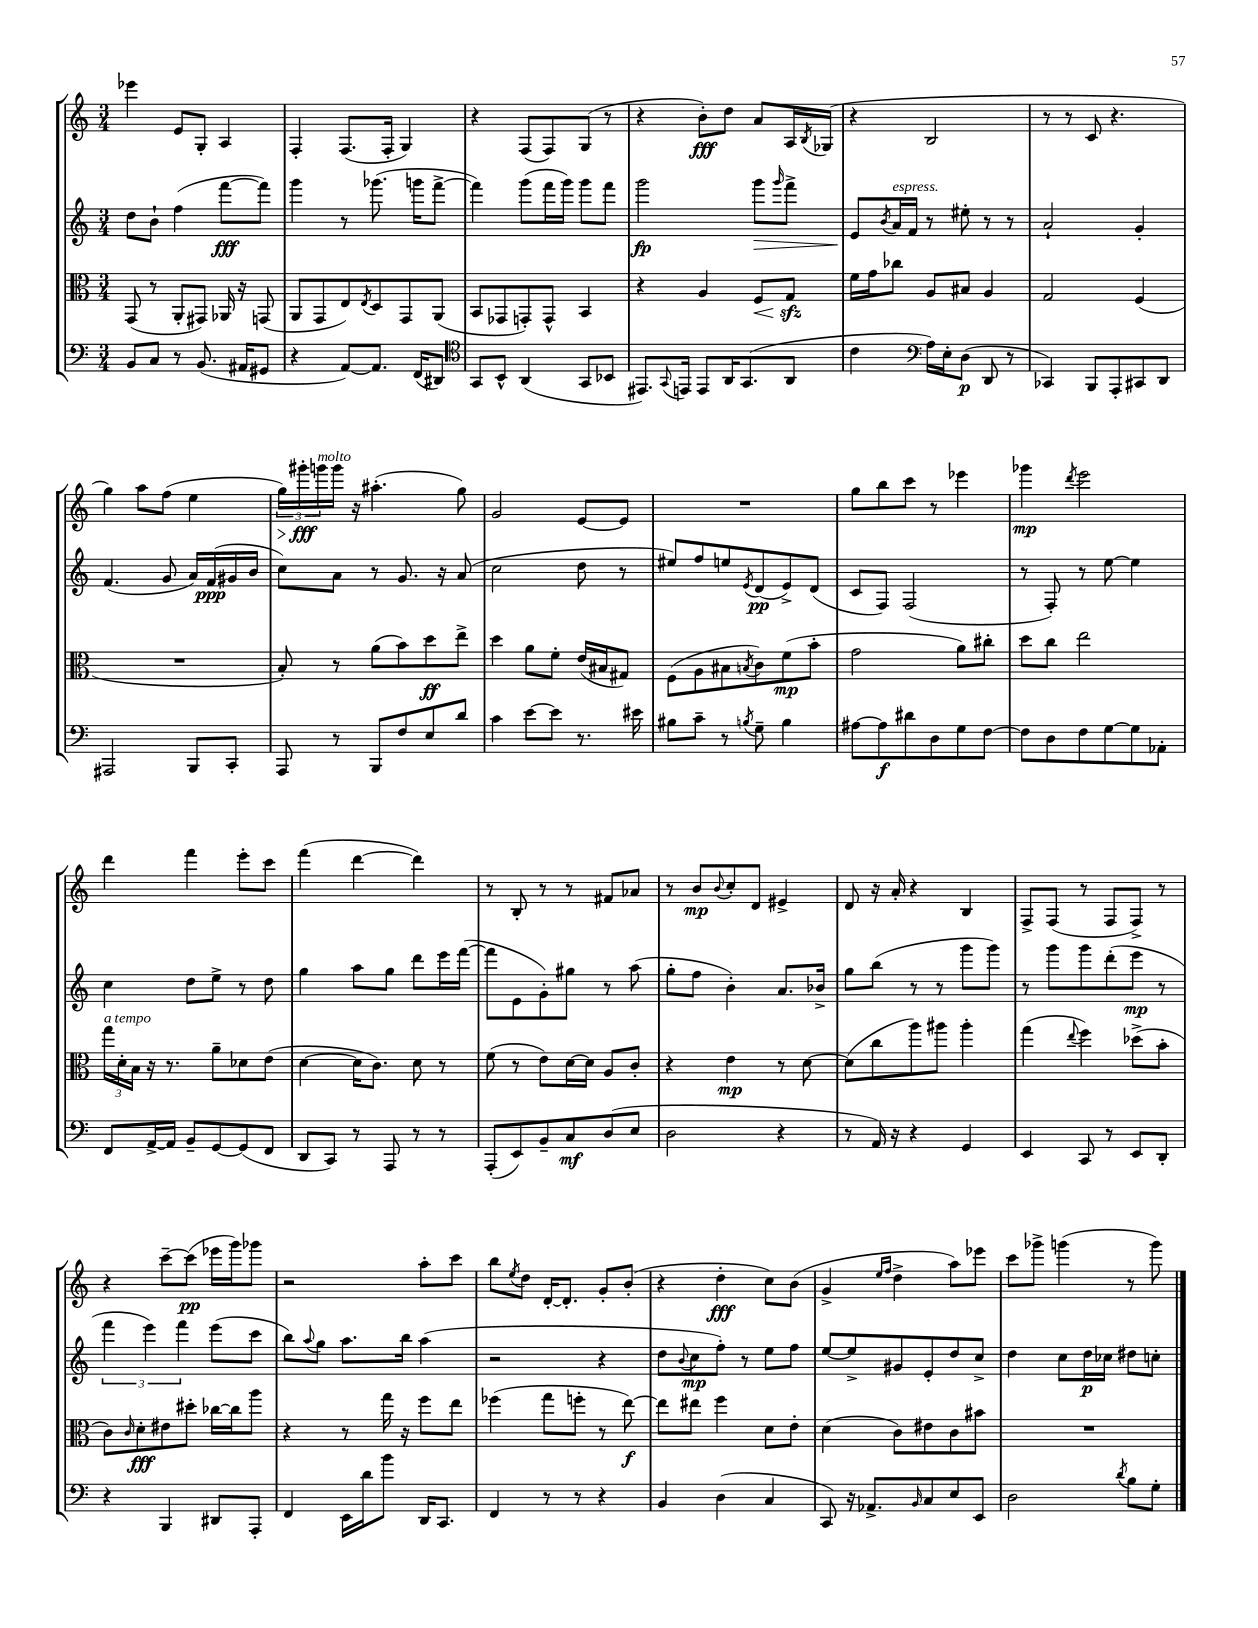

**kern	**kern	**kern	**kern
*staff4	*staff3	*staff2	*staff1
*clefF4	*clefC3	*clefG2	*clefG2
*k[]	*k[]	*k[]	*k[]
*M3/4	*M3/4	*M3/4	*M3/4
8BB/L	(8GG/	8dd\L	4eee-\
8C/J	8r	8b`\J	.
8r	8AA'/L	(4ff\	8e/L
(8.BB/	8GG#/J)	.	8G'/J
.	16AA-/	[8fff\L	4A/
16AA#/LK	16r	.	.
8GG#/J	(8GG/	8fff\]J)	.
=	=	=	=
4r	8AA/L	4ggg\	4F'/
.	8GG/	.	.
[8AA/L)	8E/)	8r	(8.F/L
.	8qE/	.	.
8.AA/]J	8D/	(8.ggg-\	.
.	.	.	16F'/Jk
.	8GG/	.	4G/)
(16FF/LK	.	16ggg\LK	.
8DD#/J)	(8AA/J	[8fff^\J	.
=	=	=	=
*clefC4	*	*	*
8GG/L	8BB/L	4fff\])	4r
8BB^^/J	8GG-/	.	.
(4AA/	8GG'/)	(8ggg\L	(8F/L
.	8GG^^/J	16fff\L	8F/)
.	.	16ggg\JJ)	.
8GG/L	4BB/	8ggg\L	(8G/J
8BB-/J	.	8fff\J	8r
=	=	=	=
8.EE#/L)	4r	2ggg\	4r
8qqGG/	.	.	.
16EE/Jk	.	.	.
8EE/L	4A/	.	8b'\L)
16AA/K	.	.	8dd\J
(8.GG/	.	.	.
.	8F/L	8ggg\L	8a/L
.	.	16qqggg/	.
8AA/J	8G/J	8fff^\J	16A/L
.	.	.	8qB/
.	.	.	(16G-/JJ
=	=	=	=
4c\	16f\LL	8e/L	4r
.	16g\J	.	.
.	.	8qb/	.
.	8cc-\J	16a/L	.
.	.	16f/JJ	.
*clefF4	*	*	*
16A\LL)	8A/L	8r	2B/
16E'\J	.	.	.
(8D\J	8B#/J	8ee#'\	.
8DD/	4A/	8r	.
8r	.	8r	.
=	=	=	=
4CC-/)	2G/	2a`/	8r
.	.	.	8r
8BBB/L	.	.	8c/
8AAA'/	.	.	4.r
8CC#/	(4F/	4g'/	.
8DD/J	.	.	.
=	=	=	=
2AAA#/	2.r	(4.f/	4gg\)
.	.	.	8aa\L
.	.	8g/	(8ff\J
8BBB/L	.	16a/LL)	4ee\
.	.	(16f/	.
8CC'/J	.	16g#/	.
.	.	16b/JJ	.
=	=	=	=
8AAA/	8B'/)	8cc\L)	24gg\LL)
.	.	.	24ggg#'\
.	.	.	24ggg\
8r	8r	8a\J	16ggg\JJ
.	.	.	16r
8BBB/L	(8a\L	8r	(4.aa#'\
8F/	8b\)	8.g/	.
8E/	8dd\	.	.
.	.	16r	.
8d/J	8ee^\J	(8a/	8gg\)
=	=	=	=
4c\	4dd\	2cc\	2g/
[8e\L	8a\L	.	.
8e\]J	8f'\J	.	.
8.r	(16e/LL	8dd\	[8e/L
.	16B#/J	.	.
.	8G#/J)	8r	8e/]J
16e#\	.	.	.
=	=	=	=
8B#\L	(8F\L	8ee#/L)	2.r
8c~\J	8A\	8ff/	.
8r	8B#\	8ee/	.
8qB/	8qB/	8qe/	.
8G~\	8c\)	(8d/	.
4B\	(8f\	8e^/)	.
.	8b'\J	(8d/J	.
=	=	=	=
[8A#\L	2g\	8c/L	8gg\L
8A#\]	.	8F/J)	8bb\
8d#\	.	(2F/	8ccc\J
8D\	.	.	8r
8G\	8a\L)	.	4eee-\
[8F\J	8cc#'\J	.	.
=	=	=	=
8F\]L	8dd\L	8r	4ggg-\
8D\	8cc\J	8F'/)	.
.	.	.	8qddd/
8F\	2ee\	8r	2eee\
[8G\	.	[8ee\	.
8G\]	.	4ee\]	.
8AA-'\J	.	.	.
=	=	=	=
8FF/L	24gg\LL	4cc\	4ddd\
.	24d'\	.	.
.	24B\JJ	.	.
[16AA^/L	16r	.	.
16AA/]JJ	8.r	.	.
8BB~/L	.	8dd\L	4fff\
[8GG/	8a~\L	8ee^\J	.
(8GG/]	8d-\	8r	8eee'\L
8FF/J	(8e\J	8dd\	8ccc\J
=	=	=	=
8DD/L	[4d\	4gg\	(4fff\
8CC/J)	.	.	.
8r	16d\]LK	8aa\L	[4ddd\
.	8.c\J)	.	.
8AAA/	.	8gg\J	.
8r	8d\	8ddd\L	4ddd\])
8r	8r	16eee\L	.
.	.	([16fff\JJ	.
=	=	=	=
(8AAA'/L	(8f\	8fff\]L	8r
8EE/)	8r	8e\	8B'/
8BB~/	8e\L)	8g'\)	8r
8C/	[16d\L	8gg#\J	8r
.	16d\]JJ	.	.
(8D/	8A/L	8r	8f#/L
8E/J	8c'/J	(8aa\	8a-/J
=	=	=	=
2D\	4r	8gg'\L	8r
.	.	8ff\J	8b/L
.	.	.	8qqb/
.	4e\	4b'\)	8cc'/
.	.	.	8d/J
4r	8r	8.a/L	4e#^/
.	[8d\	.	.
.	.	16b-^/Jk	.
=	=	=	=
8r	(8d\]L	8gg\L	8d/
16AA/)	8cc\	(8bb\J	16r
16r	.	.	16a'/
4r	8aa\)	8r	4r
.	8aa#\J	8r	.
4GG/	4aa#'\	8ggg\L	4B/
.	.	8ggg\J)	.
=	=	=	=
4EE/	(4gg\	8r	8F^/L
.	.	8ggg\L	(8F/J
.	8qqee/	.	.
8CC/	4ff\)	8ggg\	8r
8r	.	(8ddd'\	8F/L
8EE/L	(8dd-^\L	8eee\J	8F^/J)
8DD'/J	8b'\J	8r	8r
=	=	=	=
4r	8c\L)	6fff\	4r
.	16qqc/	.	.
.	8d'\	.	.
.	.	6eee\)	.
4BBB/	8e#\	.	[8ccc~\L
.	.	6fff\	.
.	8dd#'\J	.	(8ccc\]J
8DD#/L	[16cc-\LL	(8eee\L	16eee-\LL
.	16cc-\]J	.	16ggg\J)
8AAA'/J	8aa\J	8ccc\J	8ggg-\J
=	=	=	=
4FF/	4r	8bb\L)	2r
.	.	8qqaa/	.
.	.	8gg\J	.
16EE\LL	8r	8.aa\L	.
16d\J	.	.	.
8b\J	16gg\	.	.
.	16r	16bb\Jk	.
16DD/LK	8ff\L	(4aa\	8aa'\L
8.CC/J	.	.	.
.	8ee\J	.	8ccc\J
=	=	=	=
4FF/	(4ff-\	2r	8bb\L
.	.	.	8qee/
.	.	.	8dd\J
8r	8gg\L	.	[16d'/LK
.	.	.	8.d'/]J
8r	8ff'\J	.	.
4r	8r	4r	8g'/L
.	[8ee\)	.	(8b'/J
=	=	=	=
4BB/	8ee\]L	8dd\L	4r
.	.	8qqb/	.
.	8ee#\J	8cc\	.
(4D\	4ff\	8ff'\J)	4dd'\
.	.	8r	.
4C/	8d\L	8ee\L	8cc\L)
.	8e'\J	8ff\J	(8b\J
=	=	=	=
8CC/)	(4d\	[8ee/L	4g^/
16r	.	8ee^/]	.
8.AA-^/L	.	.	.
.	.	.	16qqee/LL
.	.	.	16qqff/JJ
.	8c\L)	8g#/	4dd^\
16qqBB/	.	.	.
8C/	8e#\	8e'/	.
8E/	8c\	8dd/	8aa\L)
8EE/J	8b#\J	8cc^/J	8eee-\J
=	=	=	=
2D\	2.r	4dd\	8ccc\L
.	.	.	8ggg-^\J
.	.	8cc\L	(4ggg\
.	.	16dd\L	.
.	.	16cc-\JJ	.
8qd/	.	.	.
8B\L	.	8dd#\L	8r
8G'\J	.	8cc'\J	8ggg\)
==	==	==	==
*-	*-	*-	*-
